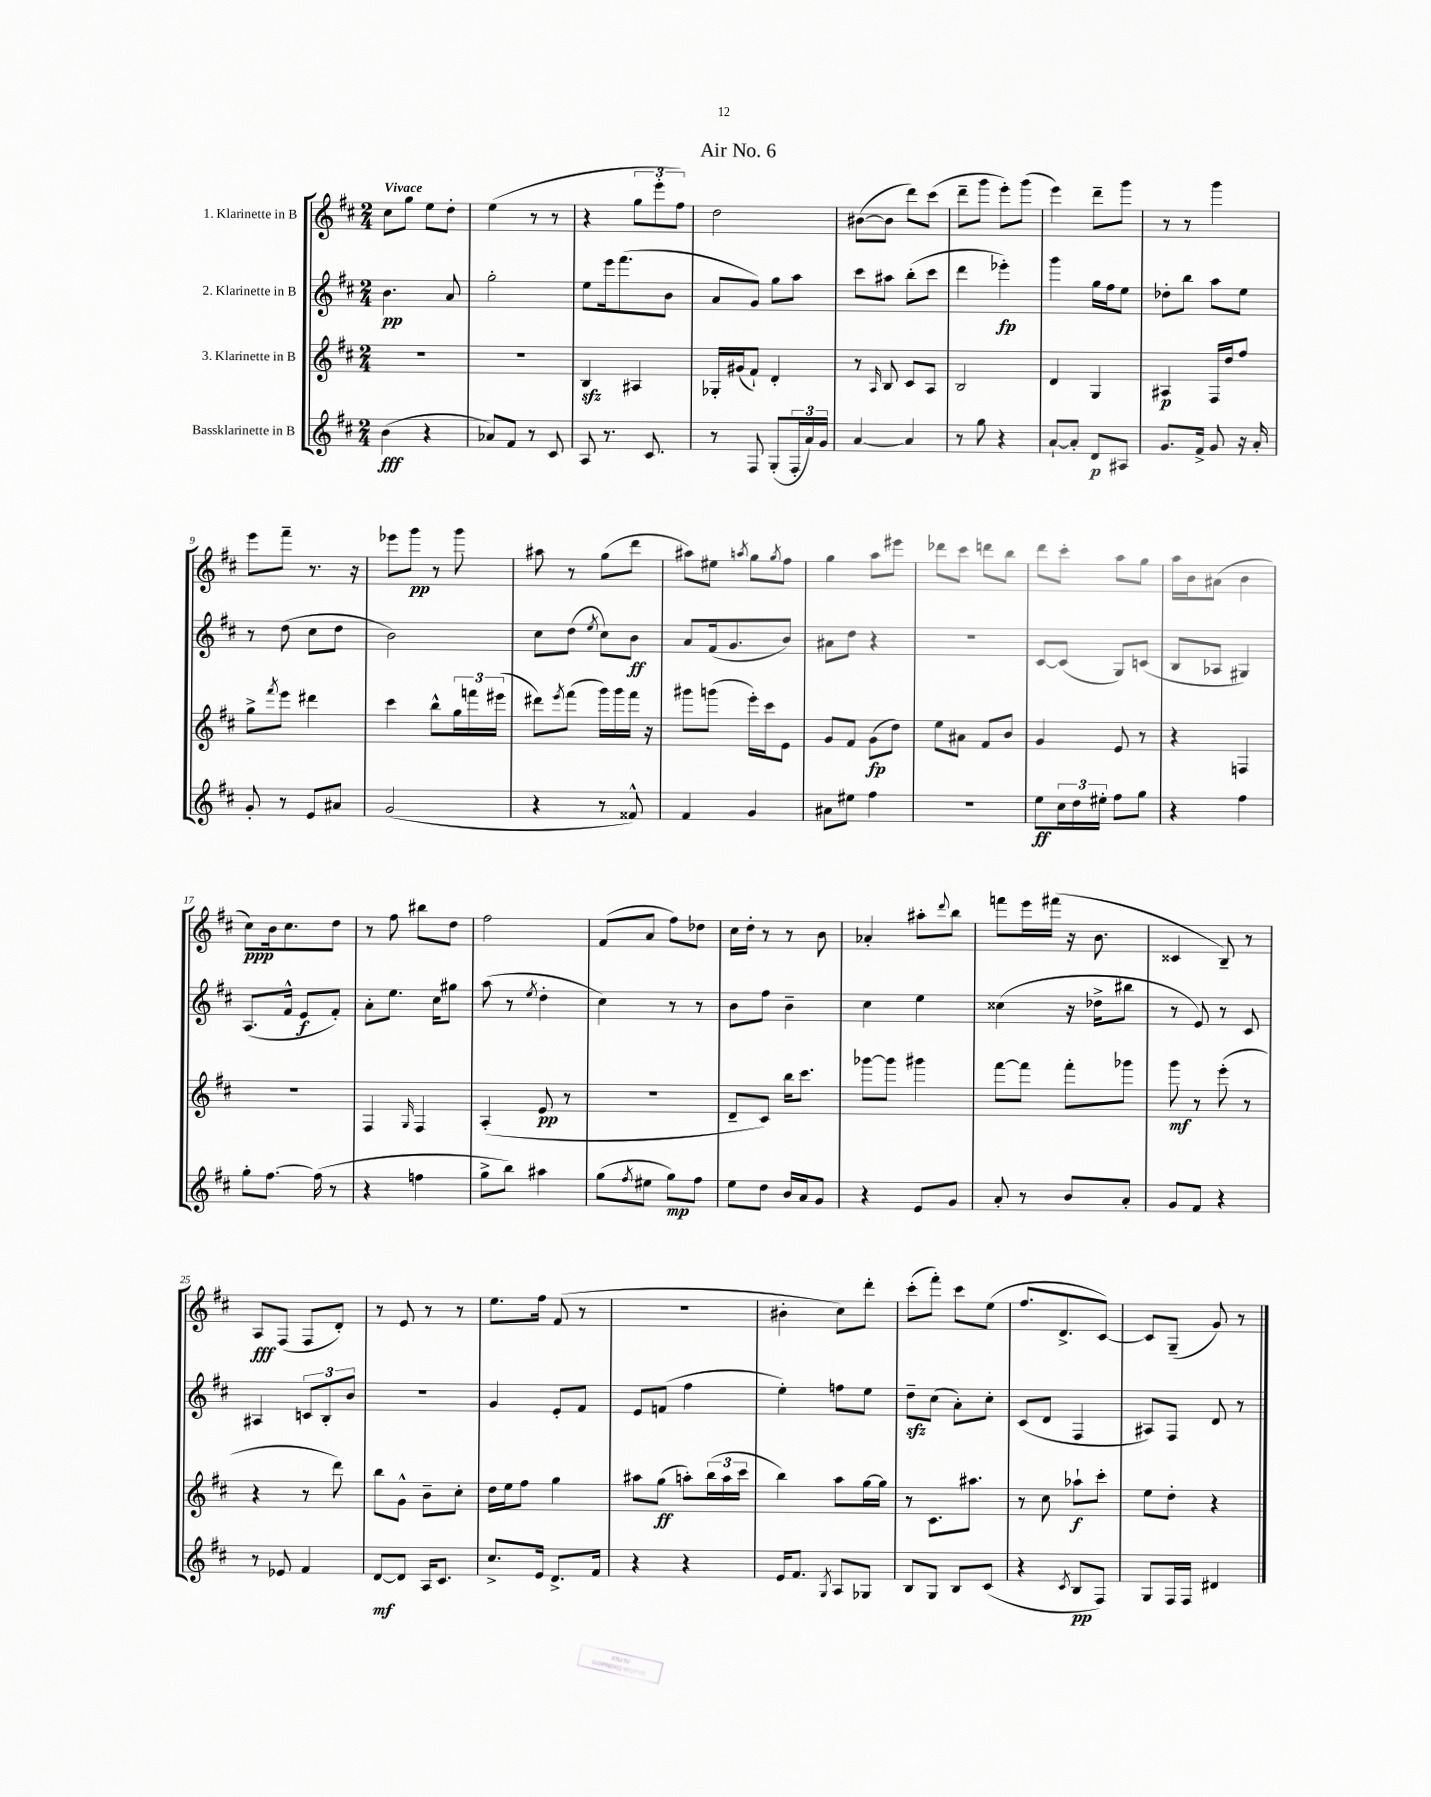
\header { title = "Air No. 6" }
<<
\new StaffGroup <<
\new Staff = "s0" \with { instrumentName = "1. Klarinette in B" } {
    \clef treble \key d \major \numericTimeSignature \time 2/4 \tempo "Vivace"
    cis''8 g''8 e''8 d''8-. |
    e''4( r8 r8 |
    r4 \tuplet 3/2 { g''8 e'''8-. fis''8) } |
    d''2 |
    bis'8~( bis'8 d'''8) cis'''8( |
    d'''8-- g'''8 e'''8-.) g'''8( |
    e'''4) d'''8-- g'''8 |
    r8 r8 g'''4 |
    e'''8 fis'''8-- r8. r16 |
    ees'''8 g'''8\pp r8 g'''8 |
    ais''8 r8 g''8( d'''8 |
    ais''8) eis''8 \acciaccatura { a''8 } g''8 \acciaccatura { g''8 } fis''8 |
    g''4 a''8 eis'''8 |
    des'''8 cis'''8 d'''8 b''8 |
    d'''8 cis'''8-. a''8 g''8 |
    a''16 b'16 ais'8( b'4 |
    cis''8\ppp) b'16 cis''8. d''8 |
    r8 fis''8 bis''8 d''8 |
    fis''2 |
    fis'8( a'8 fis''8) des''8 |
    cis''16 d''16-. r8 r8 b'8 |
    aes'4-. ais''8-. \appoggiatura { d'''8 } b''8 |
    f'''8 e'''16 fis'''16( r16 b'8. |
    cisis'4 b8--) r8 |
    a8\fff fis8( fis8 d'8-.) |
    r8 e'8 r8 r8 |
    e''8. fis''16 fis'8( r8 |
    r2 |
    bis'4-. cis''8) d'''8-. |
    cis'''8-.( fis'''8-.) cis'''8 e''8( |
    fis''8. d'8.-> cis'8~) |
    cis'8 g8--( g'8) r8 \bar "|." |
}
\new Staff = "s1" \with { instrumentName = "2. Klarinette in B" } {
    \clef treble \key d \major \numericTimeSignature \time 2/4
    b'4.\pp a'8 |
    g''2-. |
    e''8 e'''16 fis'''8.( b'8 |
    a'8 g'8) g''8 a''8 |
    cis'''8 ais''8 b''8-.( cis'''8 |
    d'''4 ees'''4-.\fp) |
    g'''4 g''16 fis''16 e''8 |
    des''8-. b''8 a''8 e''8 |
    r8 d''8( cis''8 d''8 |
    b'2) |
    cis''8 d''8( \acciaccatura { e''8 } cis''8) b'8\ff |
    a'8 fis'16( g'8. b'8) |
    ais'8 d''8 r4 |
    R2 |
    cis'8~ cis'8( g8) c'8( |
    b8 aes8 gis4) |
    a8.( fis'16-^ e'8\f fis'8-.) |
    a'8-. e''8. cis''16 gis''8 |
    a''8( r8 \acciaccatura { e''8 } d''4-. |
    cis''4) r8 r8 |
    b'8 fis''8 b'4-- |
    cis''4 e''4 |
    cisis''4( r16 des''16-> bis''8 |
    r8 e'8) r8 cis'8 |
    ais4 \tuplet 3/2 { c'8 b8-. b'8 } |
    R2 |
    g'4 e'8-. fis'8 |
    e'8 f'8( fis''4 |
    e''4-.) f''8 e''8 |
    d''8--\sfz cis''8( a'8-.) cis''8-. |
    cis'8( d'8 fis4 |
    ais8) fis8 d'8 r8 \bar "|." |
}
\new Staff = "s2" \with { instrumentName = "3. Klarinette in B" } {
    \clef treble \key d \major \numericTimeSignature \time 2/4
    r2 |
    R2 |
    b4\sfz ais4 |
    ges16-. gis'16( fis'8-!) d'4-. |
    r8 \grace { a16 } b8 cis'8 a8 |
    b2 |
    d'4 g4 |
    ais4\p fis16 d''16 fis''8 |
    g''8-> \acciaccatura { fis'''8 } e'''8 dis'''4 |
    cis'''4 b''8-^ \tuplet 3/2 { g''16 f'''16 eis'''16( } |
    dis'''8) \acciaccatura { e'''8 } fis'''8( g'''16) g'''16 fis'''16 r16 |
    gis'''8 g'''8( e'''16-.) cis'''16 e'8 |
    g'8 fis'8 g'8\fp( d''8) |
    e''8 ais'8 fis'8 b'8 |
    g'4 e'8 r8 |
    r4 f4 |
    r2 |
    fis4 \grace { g16 } fis4 |
    a4-.( e'8\pp r8 |
    R2 |
    d'8-- cis'8) b''16 cis'''8. |
    ges'''8~ ges'''8 gis'''4 |
    fis'''8~ fis'''8 fis'''8-. ges'''8 |
    g'''8\mf r8 e'''8-.( r8 |
    r4 r8 d'''8) |
    b''8 g'8-^ b'8-- cis''8-. |
    d''16 e''16 fis''8 g''4 |
    ais''8 g''8\ff( a''8-.) \tuplet 3/2 { b''16( a''16 cis'''16 } |
    b''4) a''8 g''16~ g''16 |
    r8 cis'8. ais''8. |
    r8 cis''8 aes''8-!\f cis'''8-. |
    e''8 d''8-. r4 \bar "|." |
}
\new Staff = "s3" \with { instrumentName = "Bassklarinette in B" } {
    \clef treble \key d \major \numericTimeSignature \time 2/4
    b'4\fff( r4 |
    aes'8) fis'8 r8 cis'8 |
    a8 r8. cis'8. |
    r8 fis8 g8-.( \tuplet 3/2 { fis16-. a'16) g'16 } |
    a'4~ a'4 |
    r8 g''8 r4 |
    a'8~-! a'8-. d'8\p ais8 |
    g'8. fis'16-> g'8 r16 a'16-. |
    g'8-. r8 e'8 ais'8 |
    g'2( |
    r4 r8 fisis'8-^) |
    fis'4 g'4 |
    ais'8 eis''8 fis''4 |
    r2 |
    e''8\ff \tuplet 3/2 { cis''16 d''16 eis''16-. } fis''8 g''8 |
    r4 fis''4 |
    g''8-. fis''8.~ fis''16( r8 |
    r4 f''4 |
    g''8-> b''8) ais''4 |
    g''8( \acciaccatura { fis''8 } eis''8 g''8\mp) fis''8 |
    e''8 d''8 b'16 a'16 g'8 |
    r4 e'8 g'8 |
    a'8-. r8 b'8 a'8-. |
    g'8 fis'8 r4 |
    r8 ees'8 fis'4 |
    d'8~\mf d'8 a16 cis'8. |
    cis''8.-> e'16 d'8.-> fis'16 |
    r4 r4 |
    e'16 fis'8. \acciaccatura { g8 } a8 ges8 |
    b8 g8 b8 cis'8( |
    r4 \acciaccatura { cis'8 } b8\pp fis8) |
    g8 fis16 fis16 dis'4 \bar "|." |
}
>>
>>
